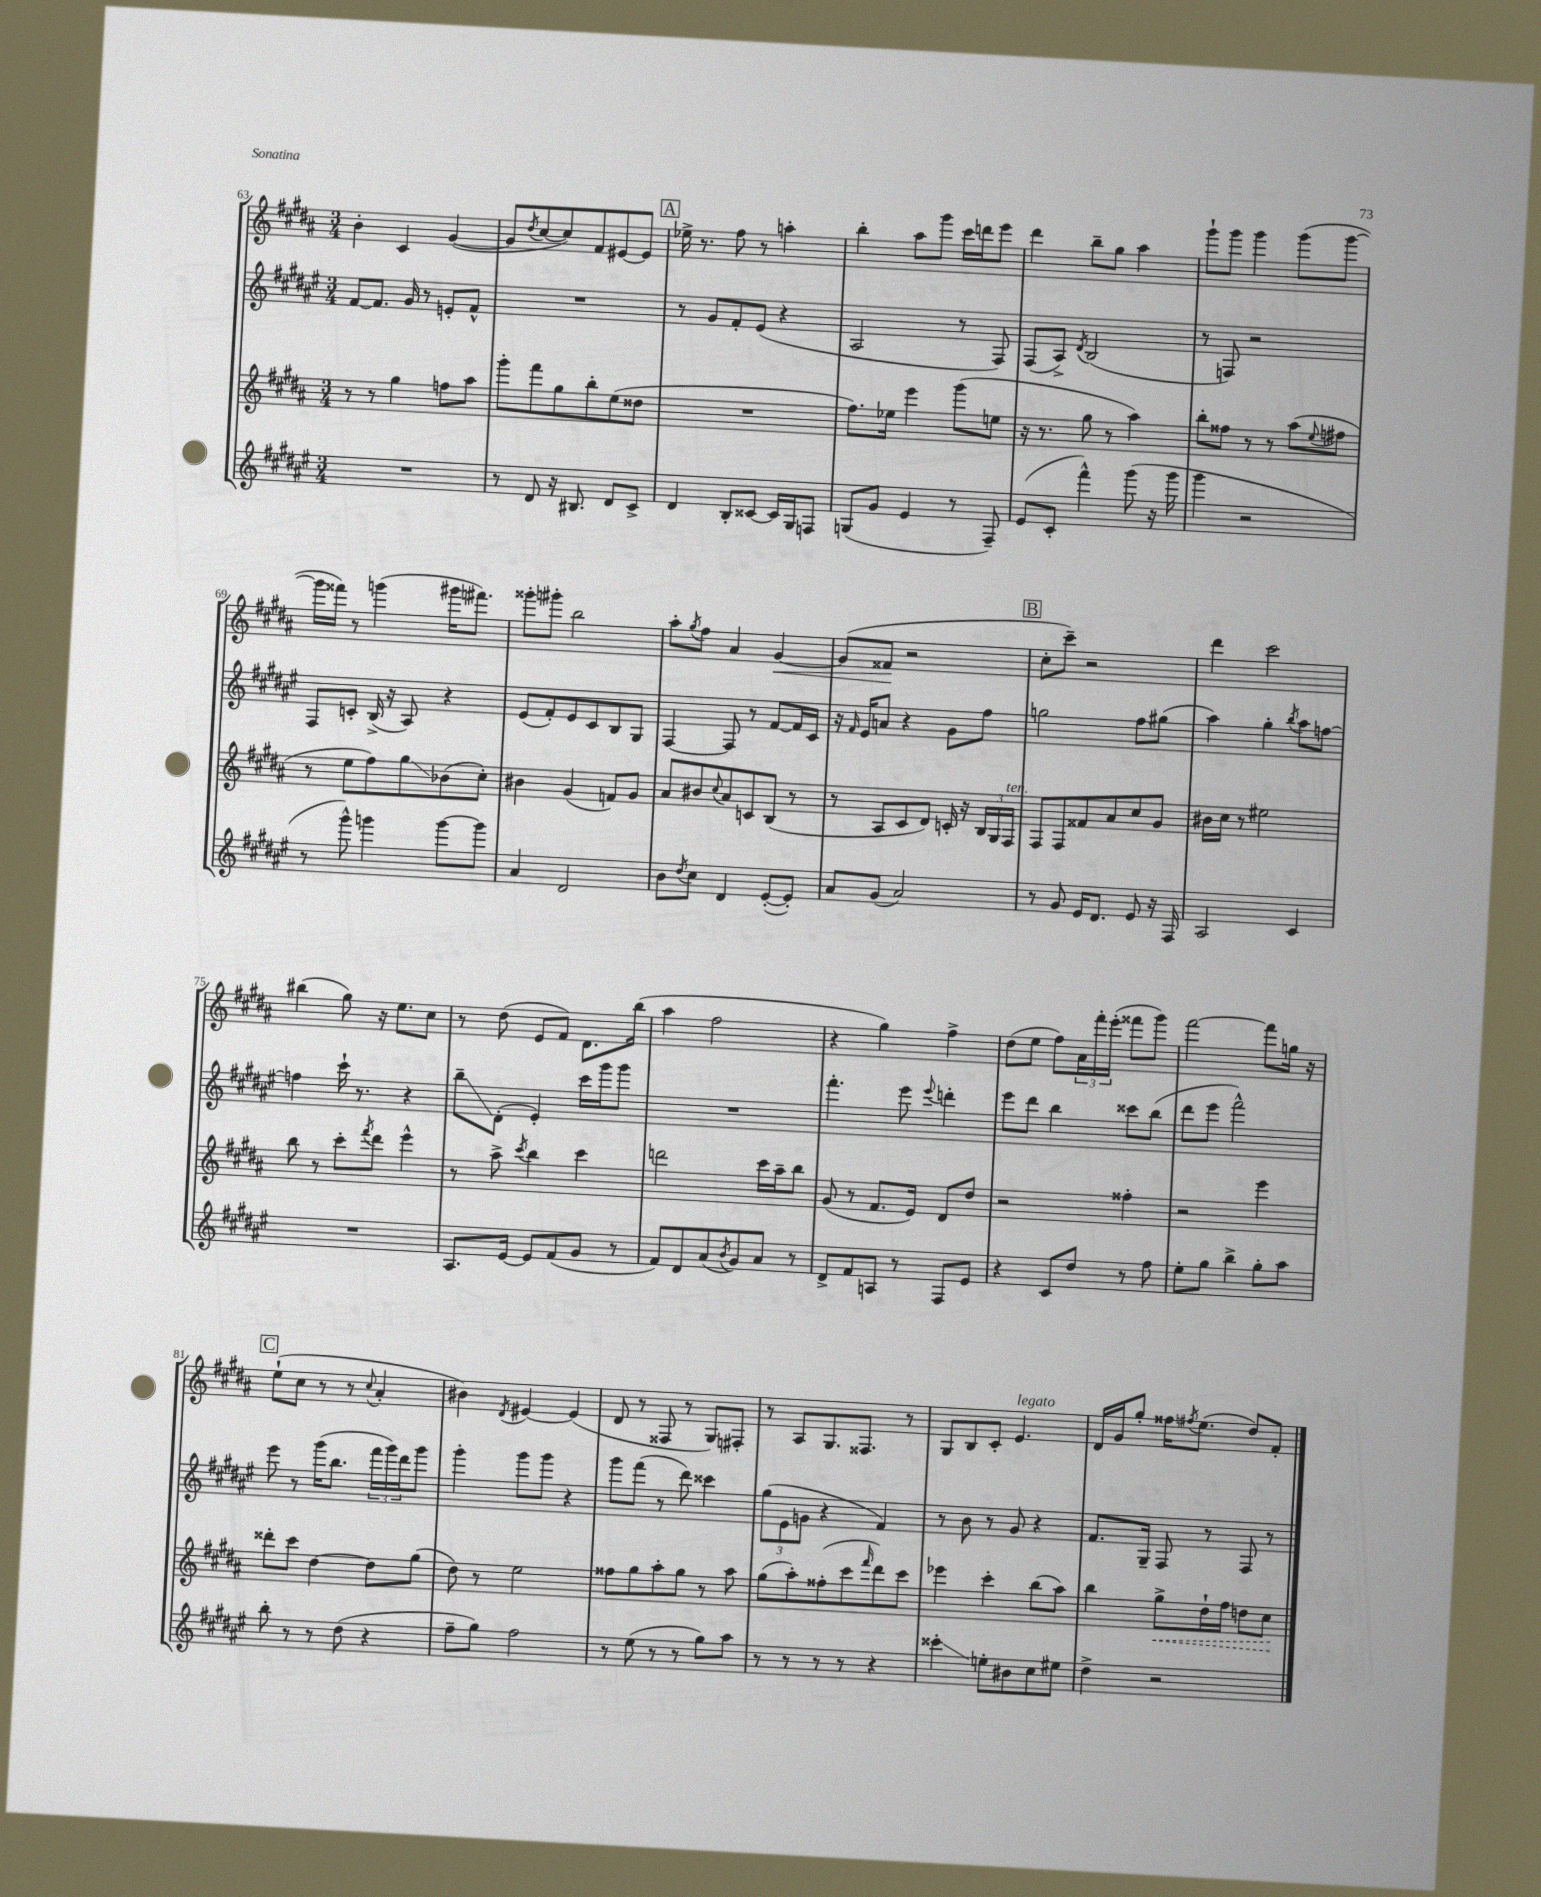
<<
\new StaffGroup <<
\new Staff = "s0" {
    \clef treble \key b \major \numericTimeSignature \time 3/4
    b'4-. cis'4 gis'4~( |
    gis'8 \acciaccatura { dis''8 } cis''8~ cis''8) fis'8 eis'8~ eis'8 |
    \mark \markup { \box "A" } ees''16-> r8. fis''8 r8 a''4-. |
    b''4-. ais''8 gis'''8 cis'''16 d'''16 e'''8 |
    dis'''4 b''8-- gis''8 ais''4 |
    gis'''8-! gis'''8 gis'''4 gis'''8( gis'''8~ |
    gis'''16 fisis'''16) r8 g'''4( gis'''16 fis'''8.) |
    gisis'''8-. gis'''8-. b''2 |
    ais''8-. \acciaccatura { gis''8 } fis''8 ais'4 gis'4~\< |
    gis'8( fisis'8\! r2 |
    \mark \markup { \box "B" } cis''8-. cis'''8--) r2 |
    dis'''4 cis'''2 |
    bis''4( gis''8) r16 e''8. cis''8 |
    r8 dis''8( e'8 fis'8) dis'8. b''16( |
    ais''4 fis''2 |
    r4 gis''4) fis''4-> |
    dis''8( e''8 fis''8) \tuplet 3/2 { ais'16 fis'''16-. e'''16-.( } fisis'''8 gis'''8) |
    fis'''2~ fis'''8 g''16 r16 |
    \mark \markup { \box "C" } e''8-!( cis''8 r8 r8 \appoggiatura { cis''8 } ais'4-. |
    bis'4) \acciaccatura { dis'8 } eis'4~ eis'4( |
    dis'8 r8 fisis8 r8 gis8) fis8-. |
    r8 ais8 gis8. fisis8. r8 |
    gis8 b8 cis'8-. e'4.^\markup { \italic "legato" } |
    dis'16 gis'16 gis''8-. fisis''16 \acciaccatura { fis''8 } e''8.( dis''8) fis'8-. \bar "|." |
}
\new Staff = "s1" {
    \clef treble \key fis \major \numericTimeSignature \time 3/4
    fis'8~ fis'8. gis'16 r8 e'8-. fis'8-^ |
    R2. |
    \mark \markup { \box "A" } r8 gis'8 fis'8-. eis'8( r4 |
    ais2 r8 fis8) |
    fis8( ais8->) \acciaccatura { dis'8 } b2( |
    r8 f8) r2 |
    fis8 c'8-. b16->( r16 ais8) r4 |
    eis'8( fis'8-.) eis'8 cis'8 b8 gis8 |
    fis4~ fis8 r8 fis'8~ fis'16 cis'16 |
    r16 \grace { fis'16 } eis'16 a'8 r4 gis'8 fis''8 |
    \mark \markup { \box "B" } g''2 fis''8 gis''8( |
    ais''4) gis''4-. \acciaccatura { b''8 } ais''8 f''8~ |
    f''4 cis'''16-! r8. r4 |
    b''8--\glissando dis'8-.( eis'4-.) cis'''16 gis'''16 gis'''8 |
    R2. |
    fis'''4.-. eis'''8 \appoggiatura { eis'''8 } d'''4-. |
    eis'''8 dis'''8 b''4 cisis'''8 b''8( |
    dis'''8 eis'''8 fis'''2-^) |
    \mark \markup { \box "C" } eis'''8 r8 gis'''16( b''8. \tuplet 3/2 { fis'''16 gis'''16) dis'''16 } gis'''8 |
    gis'''4-. gis'''8 gis'''8 r4 |
    gis'''8 fis'''8( r8 dis'''8) cisis'''4 |
    \tuplet 3/2 { gis''8( eis'8 g'8 } r4 fis'4) |
    r8 b'8 r8 gis'8 r4 |
    fis'8. gis16-- fis8 r8 fis8 r8 \bar "|." |
}
\new Staff = "s2" {
    \clef treble \key b \major \numericTimeSignature \time 3/4
    r8 r8 gis''4 f''8 ais''8 |
    gis'''8-. fis'''8 gis''8 b''8-. e''8( disis''8 |
    \mark \markup { \box "A" } R2. |
    fis''8.) ees''16 e'''4 gis'''8( e''8 |
    r16 r8. gis''8 r8 ais''4) |
    b''8-. fisis''8 r8 r8 ais''8( \appoggiatura { e''8 } fis''8 |
    r8 e''8 fis''8) gis''8\glissando bes'8( cis''8-.) |
    bis'4 gis'4( f'8) gis'8 |
    ais'8 bis'8 \appoggiatura { cis''8 } ais'8 c'8 b8( r8 |
    r8 ais8 cis'8 dis'8) c'16-. r16 \tuplet 3/2 { b16 gis16 fis16^\markup { \italic "ten." } } |
    \mark \markup { \box "B" } fis8 fis8 fisis'8 ais'8 cis''8 gis'8 |
    bis'16 cis''16 r8 eis''2 |
    b''8 r8 cis'''8-. \acciaccatura { fis'''8 } dis'''8 e'''4-^ |
    r8 ais''8-> \acciaccatura { cis'''8 } b''4 cis'''4 |
    d'''2 cis'''16 ais''16-- b''8 |
    gis'8( r8 fis'8. e'16) dis'8 dis''8 |
    r2 fisis''4-. |
    r2 e'''4 |
    \mark \markup { \box "C" } disis'''8-. cis'''8 dis''4~ dis''8 gis''8( |
    dis''8) r8 e''2 |
    fisis''8 gis''8 ais''8-. gis''8 r8 ais''8 |
    gis''8( ais''8-.) fisis''8-.( cis'''8 \grace { fis'''16 } dis'''8) cis'''8 |
    ees'''4 cis'''4-. b''8( ais''8) |
    b''4 \once \override Hairpin.style = #'dashed-line gis''8->\< dis''16-! fis''16 d''8 cis''8\! \bar "|." |
}
\new Staff = "s3" {
    \clef treble \key fis \major \numericTimeSignature \time 3/4
    R2. |
    r8 dis'8 r16 bis8. dis'8 cis'8-> |
    \mark \markup { \box "A" } dis'4 b8-. cisis'8~ cisis'16 gis16 f8 |
    g8( gis'8 eis'4 r8 fis8--) |
    eis'8( cis'8-. fis'''4-^) gis'''8( r16 gis'''16 |
    gis'''4 r2 |
    r8 gis'''8-^) g'''4 g'''8~ g'''8 |
    ais'4 dis'2 |
    b'8 \acciaccatura { dis''8 } cis''8 dis'4 eis'8~-.( eis'8-.) |
    ais'8 gis'8( ais'2) |
    \mark \markup { \box "B" } r8 gis'8 eis'16 dis'8. eis'8 r16 fis16 |
    ais2 cis'4 |
    R2. |
    ais8. eis'16~ eis'8 fis'8( gis'8 r8 |
    fis'8) dis'8 ais'8( \acciaccatura { b'8 } gis'8) ais'8 r8 |
    dis'8-> fis'8 a8 r8 fis8 eis'8 |
    r4 cis'8 dis''8 r8 fis''8 |
    eis''8-. gis''8 b''4-> gis''8-. ais''8 |
    \mark \markup { \box "C" } b''8-. r8 r8 dis''8( r4 |
    fis''8-- gis''8) fis''2 |
    r8 eis''8( r8 r8 gis''8) ais''8 |
    r8 r8 r8 r8 r4 |
    cisis'''4-.\glissando e''8-. bis'8 cis''8 eis''8 |
    dis''4-> r2 \bar "|." |
}
>>
>>
\layout { \context { \Score currentBarNumber = #63 } }
